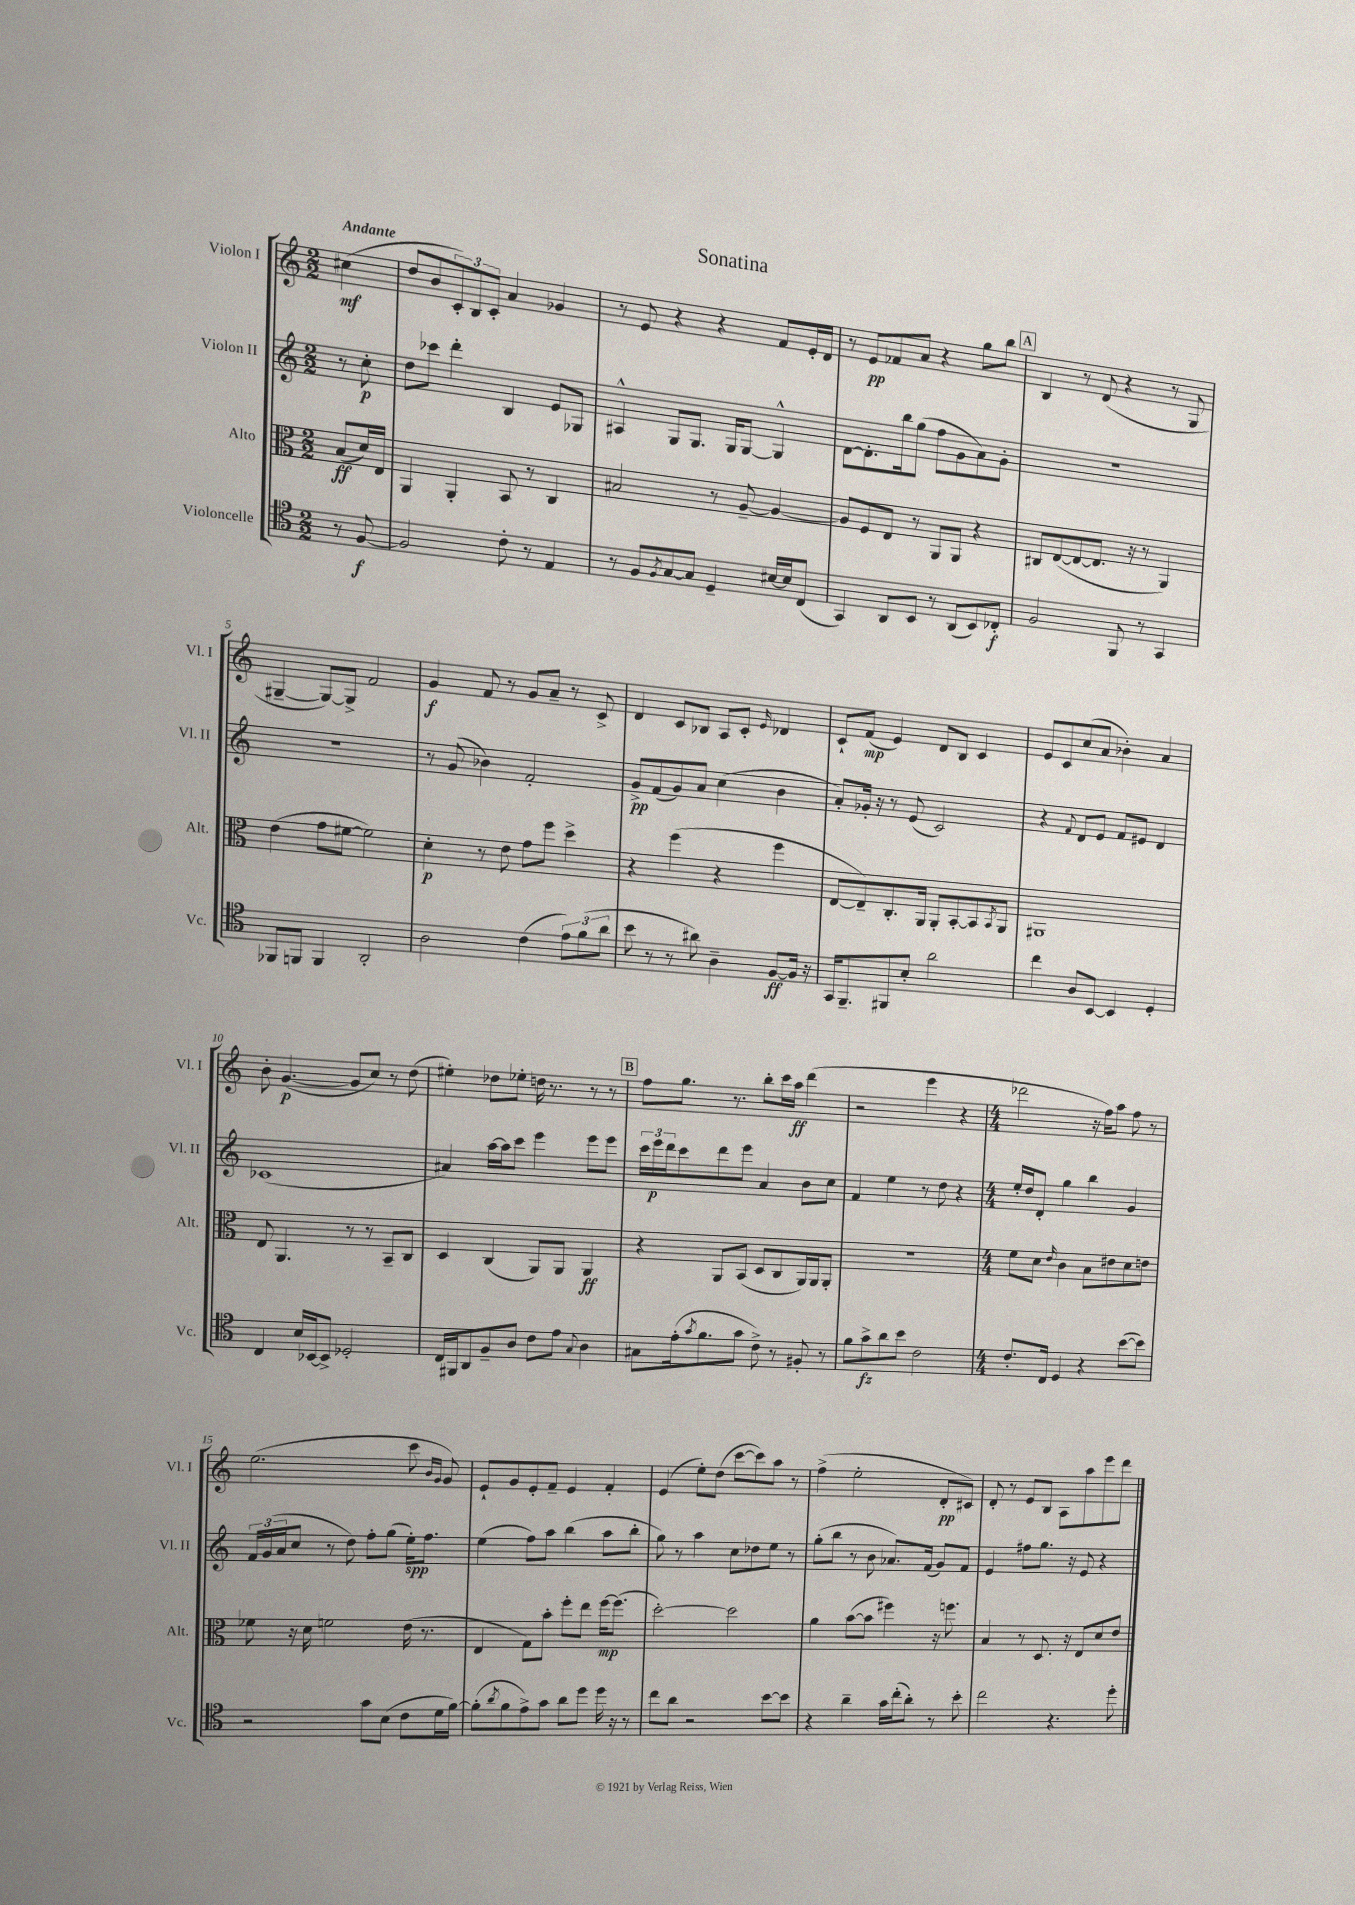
\header { title = "Sonatina" }
<<
\new StaffGroup <<
\new Staff = "s0" \with { instrumentName = "Violon I" shortInstrumentName = "Vl. I" } {
    \clef treble \key c \major \numericTimeSignature \time 2/2 \partial 4 \tempo "Andante"
    cis''4\mf( |
    d''8 b'8 \tuplet 3/2 { c'8-.) b8 c'8-. } a'4 ges'4 |
    r8 e'8 r4 r4 f'8 e'16-. d'16 |
    r8 e'8\pp fes'8 a'8 r4 g''8 b''8 |
    \mark \markup { \box "A" } b4 r8 d'8( r4 r8 g8 |
    gis4~-- gis8~) gis8-> f'2 |
    g'4\f f'8 r8 g'8 a'8-- r8 c'8-> |
    d'4 c'8 bes8 a8 c'8-. \grace { e'16 } des'4 |
    c'8-! f'8\mp( e'4) d'8 b8 c'4 |
    e'8 c'8 c''8( a'8 bes'4-.) a'4 |
    b'8-. g'4.~\p( g'8 c''8) r8 d''8( |
    eis''4-.) des''8 ees''8-. d''16 r8. r8 r8 |
    \mark \markup { \box "B" } f''8 g''8. r8. b''8-. c'''16 a''16\ff d'''4( |
    r2 e'''4 r4 |
    \numericTimeSignature \time 4/4 des'''2 r16 f''16) a''8 f''8 r8 |
    e''2.( c'''8 \grace { b'16 g'16 } g'8) |
    e'8-! g'8 e'8-. f'8-- e'4 f'4-. |
    e'4( e''8-.) d''8( c'''8~ c'''8) a''8 r8 |
    f''4->( e''2-. d'8-.\pp cis'8) |
    d'8-. r8 e'8 b8 a8 a''8 e'''8 d'''8 \bar "|." |
}
\new Staff = "s1" \with { instrumentName = "Violon II" shortInstrumentName = "Vl. II" } {
    \clef treble \key c \major \numericTimeSignature \time 2/2 \partial 4
    r8 c''8-.\p |
    d''8 ces'''8 d'''4-. b4 e'8 ges8 |
    ais4-^ g8 g8. g16 g8~ g4-^ |
    d'8~ d'8.-. b''16 g''8( f''8 g'8 a'8) g'8-. |
    \mark \markup { \box "A" } R1 |
    R1 |
    r8 g'8( bes'4) f'2-. |
    g'8->\pp f'8( g'8) a'8 c''4( b'4 |
    a'8-.) ges'16-. r16 r8 e'8( c'2) |
    r4 \appoggiatura { f'8 } d'8 e'8 f'8 eis'8 d'4 |
    ces'1( |
    ais'4) a''16~ a''16 c'''8 e'''4 e'''8 e'''8 |
    \mark \markup { \box "B" } \tuplet 3/2 { c'''16 e'''16\p d'''16 } c'''8 d'''8 e'''8 a'4 b'8 c''8 |
    f'4 e''4 r8 d''8 r4 |
    \numericTimeSignature \time 4/4 e''16-. d''16 d'8-. g''4 b''4 g'4 |
    \tuplet 3/2 { f'16 g'16( a'16 } c''8 r8 d''8) f''8-. g''8( e''16-.\spp) f''8. |
    e''4( f''8) a''8 b''4( a''8 b''8-. |
    g''8) r8 a''4 c''8 des''8 e''8 r8 |
    g''8-.( b''8 r8 b'8 aes'8.) f'16( g'8) f'8 |
    e'4 fis''8 g''8. r16 e'8 r4 \bar "|." |
}
\new Staff = "s2" \with { instrumentName = "Alto" shortInstrumentName = "Alt." } {
    \clef alto \key c \major \numericTimeSignature \time 2/2 \partial 4
    b8\ff( d'16) e16 |
    a,4 a,4-. b,8 r8 c4 |
    bis2 r8 a8~-- a4~ |
    a8 f8 e8 r8 a,8 a,8 r4 |
    \mark \markup { \box "A" } cis8 e8~( e8~ e8. r16 r8 a,4) |
    e'4( g'8 fis'8~ fis'2) |
    d'4-.\p r8 e'8 g'8 f''8 d''4-> |
    r4 f''4( r4 f''4 |
    e8~ e8--) c8.-. a,16 a,8-. b,8~-. b,8 \acciaccatura { b,8 } a,8 |
    ais,1 |
    e8 a,4. r8 r8 b,8-- c8 |
    d4 c4( a,8) a,8 a,4\ff |
    \mark \markup { \box "B" } r4 a,8 b,8( d8 c8 a,16) a,16 a,8-. |
    r1 |
    \numericTimeSignature \time 4/4 f'8 d'8 \grace { e'16 } c'4 b8 eis'8 d'8 e'8 |
    fes'8 r16 d'16 f'2 e'16( r8. |
    e4 g8) b'8-. f''8-. e''8 f''16~\mp f''8.( |
    d''2~-.) d''2 |
    a'4 b'8~( b'8 fis''4) r16 f''8. |
    b4 r8 d8. r16 e8 d'8 e'8 \bar "|." |
}
\new Staff = "s3" \with { instrumentName = "Violoncelle" shortInstrumentName = "Vc." } {
    \clef tenor \key c \major \numericTimeSignature \time 2/2 \partial 4
    r8 f8~\f |
    f2 c'8-. r8 e4 |
    r8 f8 \acciaccatura { f8 } g8~ g8 d4-- bis16~ bis16 c8( |
    g,4) a,8 b,8 r8 a,8( b,8) ces8-.\f |
    \mark \markup { \box "A" } f2 f,8 r8 g,4 |
    fes,8 f,8 f,4 a,2-. |
    a2 c'4( \tuplet 3/2 { e'8) f'8( a'8 } |
    b'8 r8 r8 ais'8) a4-- f8~\ff f16 r16 |
    g,16 f,8.-- fis,8 b8-. a'2 |
    c''4 a8 b,8~ b,4 d4-. |
    c4 b16 bes,16~ bes,8-> des2-. |
    c16 fis,16 a,8 f8-- a8 c'8 e'8 \appoggiatura { g8 } a4 |
    \mark \markup { \box "B" } gis8 e'16-.( \acciaccatura { g'8 } f'8. g'8 c'8->) r8 fis8-. r8 |
    f'8 g'8->\fz a'8 b'8 c'2 |
    \numericTimeSignature \time 4/4 c'8.-. c16 d4 r4 b'8~( b'8) |
    r2 g'8 b8( c'8 d'16 f'16~) |
    f'8-.( \acciaccatura { a'8 } f'8 e'8->) g'8 a'8 d''8 d''16 r16 r8 |
    c''8 a'8 r2 b'8~ b'8 |
    r4 a'4-- g'16 c''16-.( a'8-.) r8 b'8-. |
    c''2 r4. d''8-. \bar "|." |
}
>>
>>
